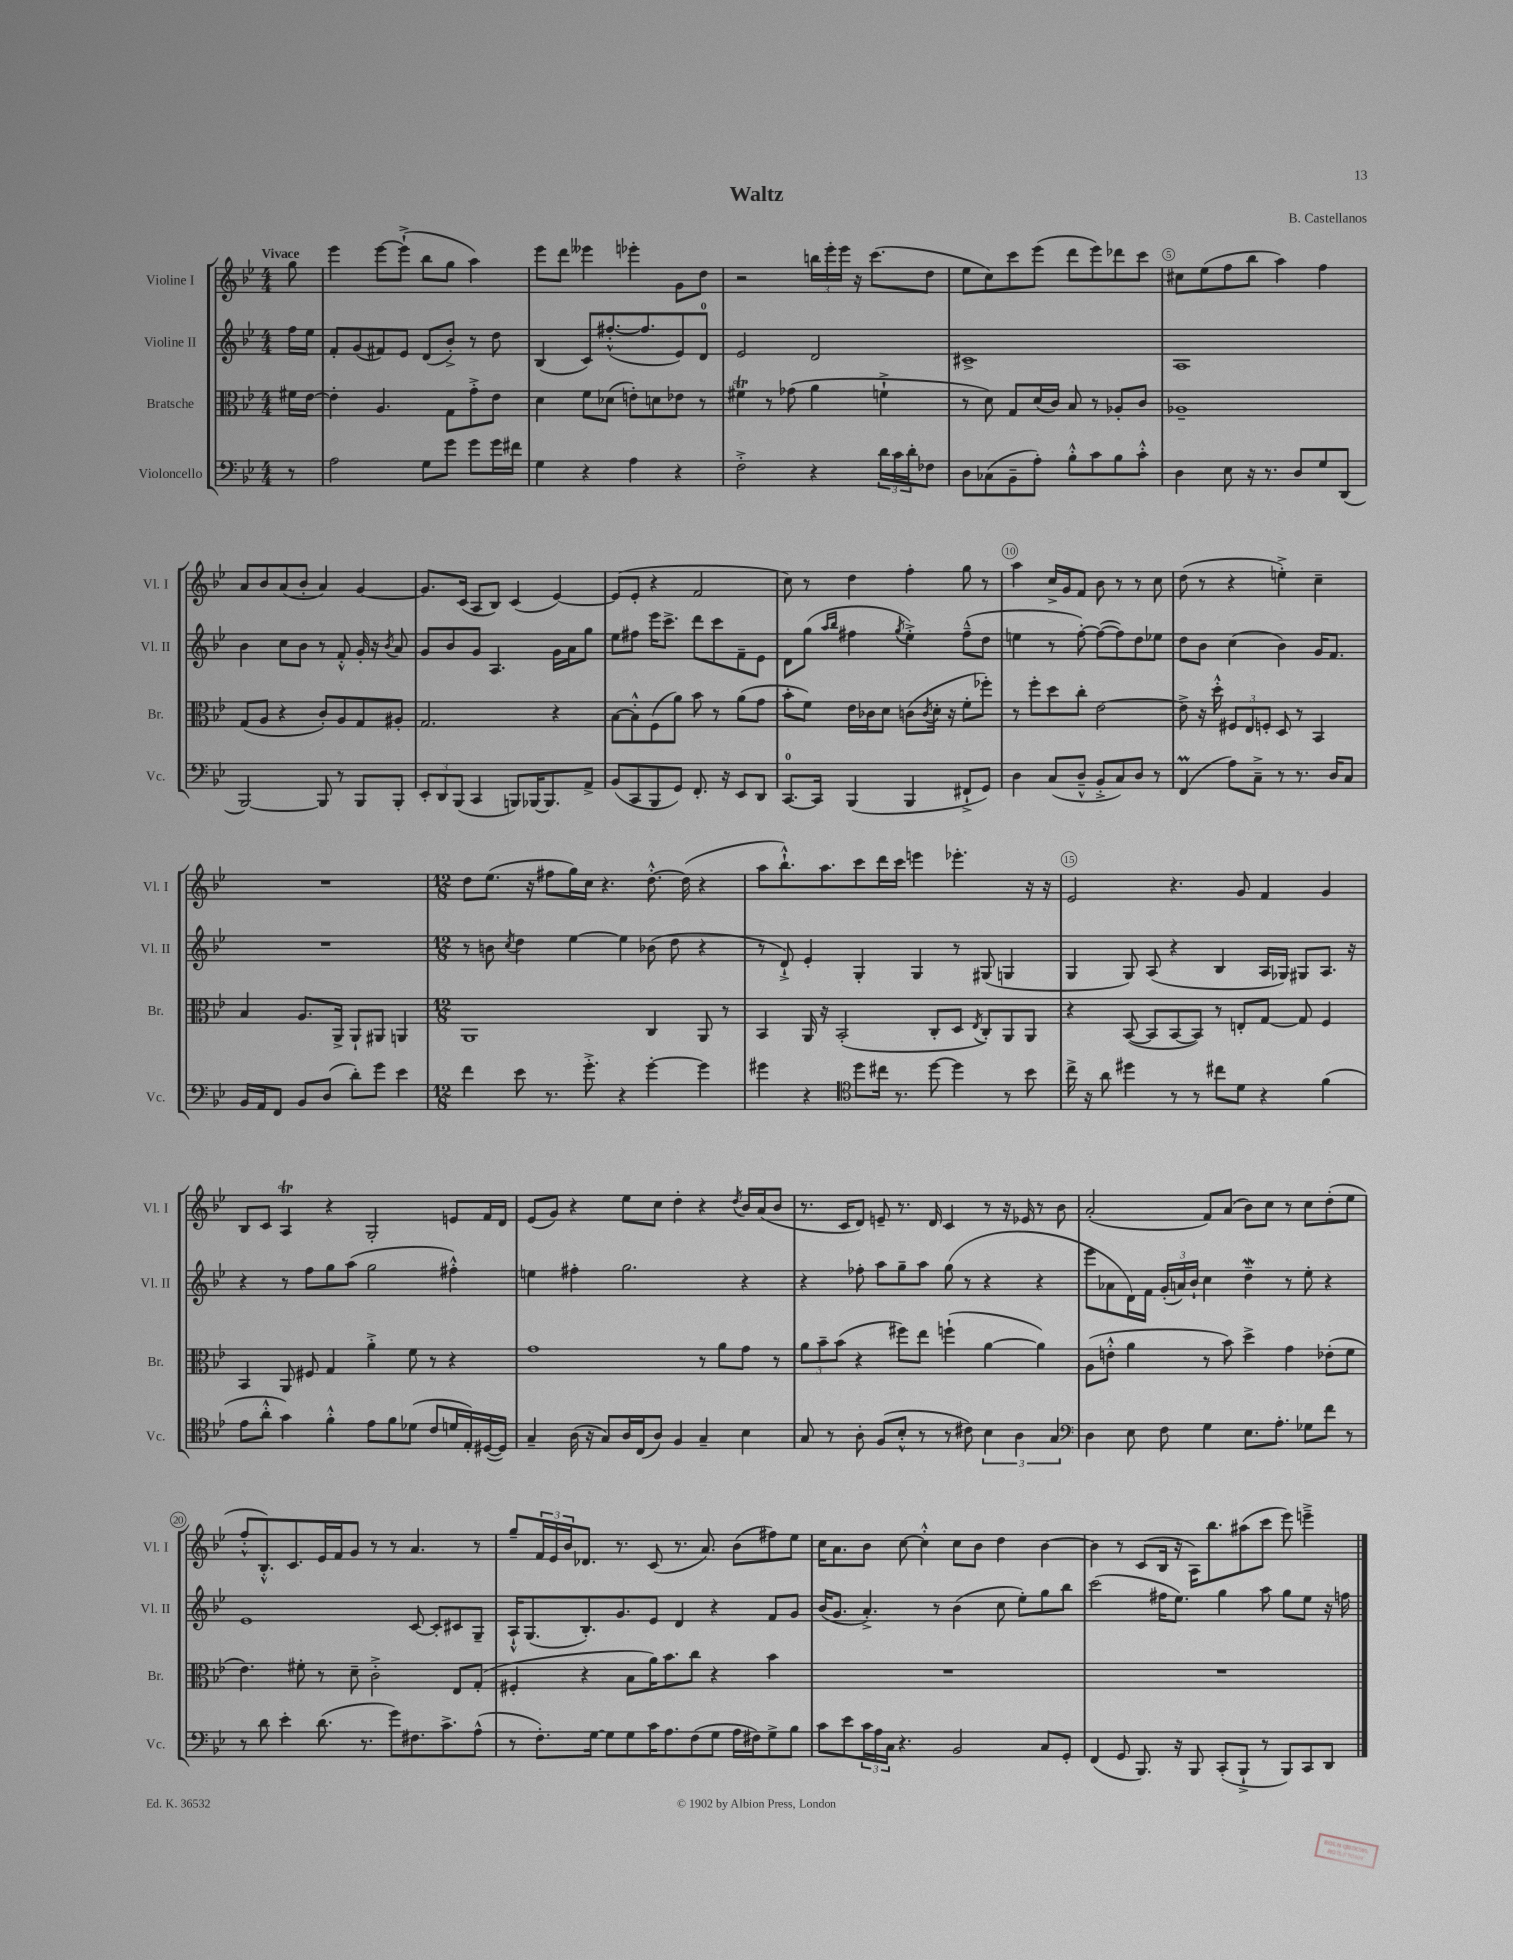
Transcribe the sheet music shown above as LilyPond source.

\header { title = "Waltz" composer = "B. Castellanos" }
<<
\new StaffGroup <<
\new Staff = "s0" \with { instrumentName = "Violine I" shortInstrumentName = "Vl. I" } {
    \clef treble \key bes \major \numericTimeSignature \time 4/4 \partial 8 \tempo "Vivace"
    g''8 |
    ees'''4 ees'''8~ ees'''8-!->( bes''8 g''8 a''4) |
    ees'''8 d'''8 eeses'''4 ees'''4-. g'8 d''8 |
    r2 \tuplet 3/2 { b''16 ees'''16-. ees'''16 } r16 c'''8.( d''8 |
    ees''8 c''8) c'''8 ees'''8( d'''8 ees'''8) des'''8 c'''8 |
    cis''8 ees''8( f''8 bes''8 a''4) f''4 |
    a'8 bes'8 a'8( bes'8-. a'4) g'4~ |
    g'8. c'16( a8 bes8) c'4( ees'4~) |
    ees'8( ees'8-. r4 f'2 |
    c''8) r8 d''4 f''4-. g''8 r8 |
    a''4 c''16-> g'16 f'8 bes'8 r8 r8 c''8 |
    d''8( r8 r4 e''4-.->) c''4-- |
    R1 |
    \numericTimeSignature \time 12/8 d''8 ees''8.( r16 fis''8 g''16) c''16 r4. d''8.~-.-^ d''16( r4 |
    a''8 bes''8.-!-^) a''8. c'''8 d'''16 c'''16 e'''4 ees'''4.-. r16 r16 |
    ees'2 r4. g'8 f'4 g'4 |
    bes8 c'8 a4\trill r4 g2-. e'8 f'16 d'16 |
    ees'8( g'8) r4 ees''8 c''8 d''4-. r4 \acciaccatura { d''8 } bes'16 a'16( bes'8 |
    r8. c'16 d'8) e'8-- r8. d'16 c'4 r8 r16 ees'16 r8 bes'8 |
    a'2-.( f'8) a'8( bes'8) c''8 r8 c''8 d''8-.( ees''8 |
    f''8-.-^ bes8.-.-^) c'8. ees'16 f'16 g'8 r8 r8 a'4. r8 |
    g''8-- \tuplet 3/2 { f'16 ees'16 bes'16 } des'8. r8. c'8( r8. a'8.) bes'8( fis''8) ees''8 |
    c''16 a'8. bes'8 c''8~ c''4-.-^ c''8 bes'8 d''4 bes'4~ |
    bes'4 r8 c'8( bes16 r16 a16) bes''8. ais''8( c'''8 ees'''8) e'''4---> \bar "|." |
}
\new Staff = "s1" \with { instrumentName = "Violine II" shortInstrumentName = "Vl. II" } {
    \clef treble \key bes \major \numericTimeSignature \time 4/4 \partial 8
    f''16 ees''16 |
    f'8-. g'8( fis'8) ees'8 d'8( bes'8-.->) r8 d''8 |
    bes4( c'8) fis''8.~-.-^( fis''8. ees'8) d'8-0 |
    ees'2 d'2 |
    cis'1-> |
    a1 |
    bes'4 c''8 bes'8 r8 f'8-.-^ g'16-. r16 \acciaccatura { bes'8 } a'8 |
    g'8 bes'8 g'8 a4. g'16 a'16 g''8 |
    ees''8 fis''8 ees'''16 c'''8.-> d'''8 c'''8 f'8-- ees'8 |
    d'8 g''8( \grace { a''16 bes''16 } fis''4 \acciaccatura { g''8 } ees''4-.->) fis''8---^( d''8 |
    e''4 r8 f''8~-.) f''8~( f''8) d''8 ees''8 |
    d''8 bes'8 c''4( bes'4) g'16 f'8. |
    R1 |
    \numericTimeSignature \time 12/8 r8 b'8 \acciaccatura { c''8 } d''4 ees''4~ ees''4 bes'8( d''8 r4 |
    r8 d'8-!->) ees'4-. g4-. g4 r8 gis8( g4 |
    g4 g8) a8( r4 bes4 a16 ges16) gis8 a8. r16 |
    r4 r8 f''8 g''8 a''8( g''2 fis''4-.-^) |
    e''4 fis''4-. g''2. r4 |
    r4 fes''8-. a''8 g''8-- a''8 g''8( r8 r4 r4 |
    ees'''8 aes'8 d'16) f'16 \tuplet 3/2 { g'16-.( a'16) bes'16-! } c''4 d''4--\mordent r8 ees''8-. r4 |
    ees'1 c'8~ c'8-. cis'8 g8-- |
    a16-!-^ g8.( bes8.-.) g'8. ees'8 d'4 r4 f'8 g'8 |
    bes'16( g'8. a'4.-.->) r8 bes'4( c''8 ees''8-.) g''8 bes''8 |
    c'''2( fis''16 ees''8.) g''4 a''8 g''8 ees''8 r16 f''16 \bar "|." |
}
\new Staff = "s2" \with { instrumentName = "Bratsche" shortInstrumentName = "Br." } {
    \clef alto \key bes \major \numericTimeSignature \time 4/4 \partial 8
    fis'16 ees'16~ |
    ees'4-. a4. g8 g'8-.-> ees'8 |
    d'4 f'8 des'8( e'8-.) d'8 ees'8 r8 |
    fis'4\trill r8 ges'8( a'4 f'4-!-> |
    r8 d'8) g8 d'16( c'16) bes8 r8 aes8-. c'8 |
    aes1-- |
    g8( a8 r4 c'8-.) a8 g8 ais8-. |
    g2. r4 |
    bes8~ bes8-.-^ f8( a'8) bes'8 r8 a'8( g'8 |
    bes'8-. f'8) ees'16 ces'16 d'8 c'8( \acciaccatura { c'8 } d'16-. r16 f'8-. fes''8-.) |
    r8 f''8-. d''8 c''8-. ees'2~ |
    ees'8-> r16 d''16-.-^ \tuplet 3/2 { fis8 ees8 f8-. } d8 r8 bes,4 |
    bes4 a8. a,16-> a,8-! ais,8 a,4 |
    \numericTimeSignature \time 12/8 a,1 c4 a,8 r8 |
    bes,4 a,16 r16 bes,2-.( c8-. d8 \acciaccatura { ees8 } c8-.) a,8 a,8 |
    r4 bes,8~( bes,8 bes,8~ bes,8) r8 e8-. g8~ g8 f4 |
    bes,4 a,8 fis8 g4 a'4-.-> f'8 r8 r4 |
    g'1 r8 a'8 g'8 r8 |
    \tuplet 3/2 { a'8 bes'8-- bes'8( } r4 fis''8) ees''8 f''4-!( a'4~ a'4) |
    a8( e'8-.-^ a'4 r8 bes'8) d''4-> g'4 ees'8-.( f'8 |
    ees'4.) fis'8-. r8 d'8-- c'2-.-> ees8 g8-.( |
    fis4-. r4 bes8 a'16) bes'8. c''8 r4 bes'4 |
    R1. |
    R1. \bar "|." |
}
\new Staff = "s3" \with { instrumentName = "Violoncello" shortInstrumentName = "Vc." } {
    \clef bass \key bes \major \numericTimeSignature \time 4/4 \partial 8
    r8 |
    a2 g8 g'8 g'8 g'16 fis'16 |
    g4 r4 a4 r4 |
    f2-.-> r4 \tuplet 3/2 { d'16 c'16 d'16-. } fes8 |
    d8 ces8( bes,8-- a8-.) bes8-.-^ c'8 bes8 c'8-.-^ |
    d4 ees8 r16 r8. d8 g8 d,8( |
    bes,,2~) bes,,8 r8 bes,,8 bes,,8-. |
    \tuplet 3/2 { ees,8-. d,8 bes,,8( } c,4 b,,8) bes,,16~ bes,,8. a,8-> |
    bes,8( c,8 bes,,8 g,8) f,8.-. r16 ees,8 d,8 |
    c,8.-0~ c,16 bes,,4( bes,,4 fis,8-!-> g,8) |
    d4 c8( d8---^ bes,8-.-> c8) d8 r8 |
    f,4\prall( a8) c8---> r8 r8. d16 c8 |
    bes,16 a,16 f,8 bes,8 d8( d'8-.) g'8 ees'4 |
    \numericTimeSignature \time 12/8 f'4 ees'8 r8. g'8.-.-> r4 g'4~-. g'4 |
    gis'4 r4 \clef tenor d''8 cis''16 r8. d''8~ d''4 r8 bes'8 |
    c''16-> r16 a'8 dis''4 r8 r8 cis''8 d'8 r4 f'4( |
    ees'8 a'8-.-^ g'4) f'4-.-^ ees'8 f'8 des'8( c'8 d'16 ees16-.) dis16~( dis16) |
    g4-- a16( r16 g8) a16 c16( a8) f4 g4-- bes4 |
    g8 r8 a8-. f8( bes8-.-^ r8 r8 cis'8) \tuplet 3/2 { bes4 a4 g4 } |
    \clef bass d4 ees8 f8 g4 ees8. a8.-. ges8 f'8 r8 |
    r8 d'8 ees'4-. d'8.( r8. g'8) fis8. c'8.-> a8-^( |
    r8 f8.-.) g16~ g8 g8 c'16 a8. f8( g8 a16 fis16) g8-> bes8 |
    c'8 ees'8 \tuplet 3/2 { c'16 a16 c16 } r4. bes,2 c8 g,8-. |
    f,4( g,8 bes,,8.) r16 bes,,8 c,8-.( bes,,8-!-> r8 bes,,8) c,8 d,8 \bar "|." |
}
>>
>>
\layout { \context { \Score \override BarNumber.break-visibility = ##(#f #t #t) barNumberVisibility = #(every-nth-bar-number-visible 5) \override BarNumber.stencil = #(make-stencil-circler 0.1 0.3 ly:text-interface::print) } }
